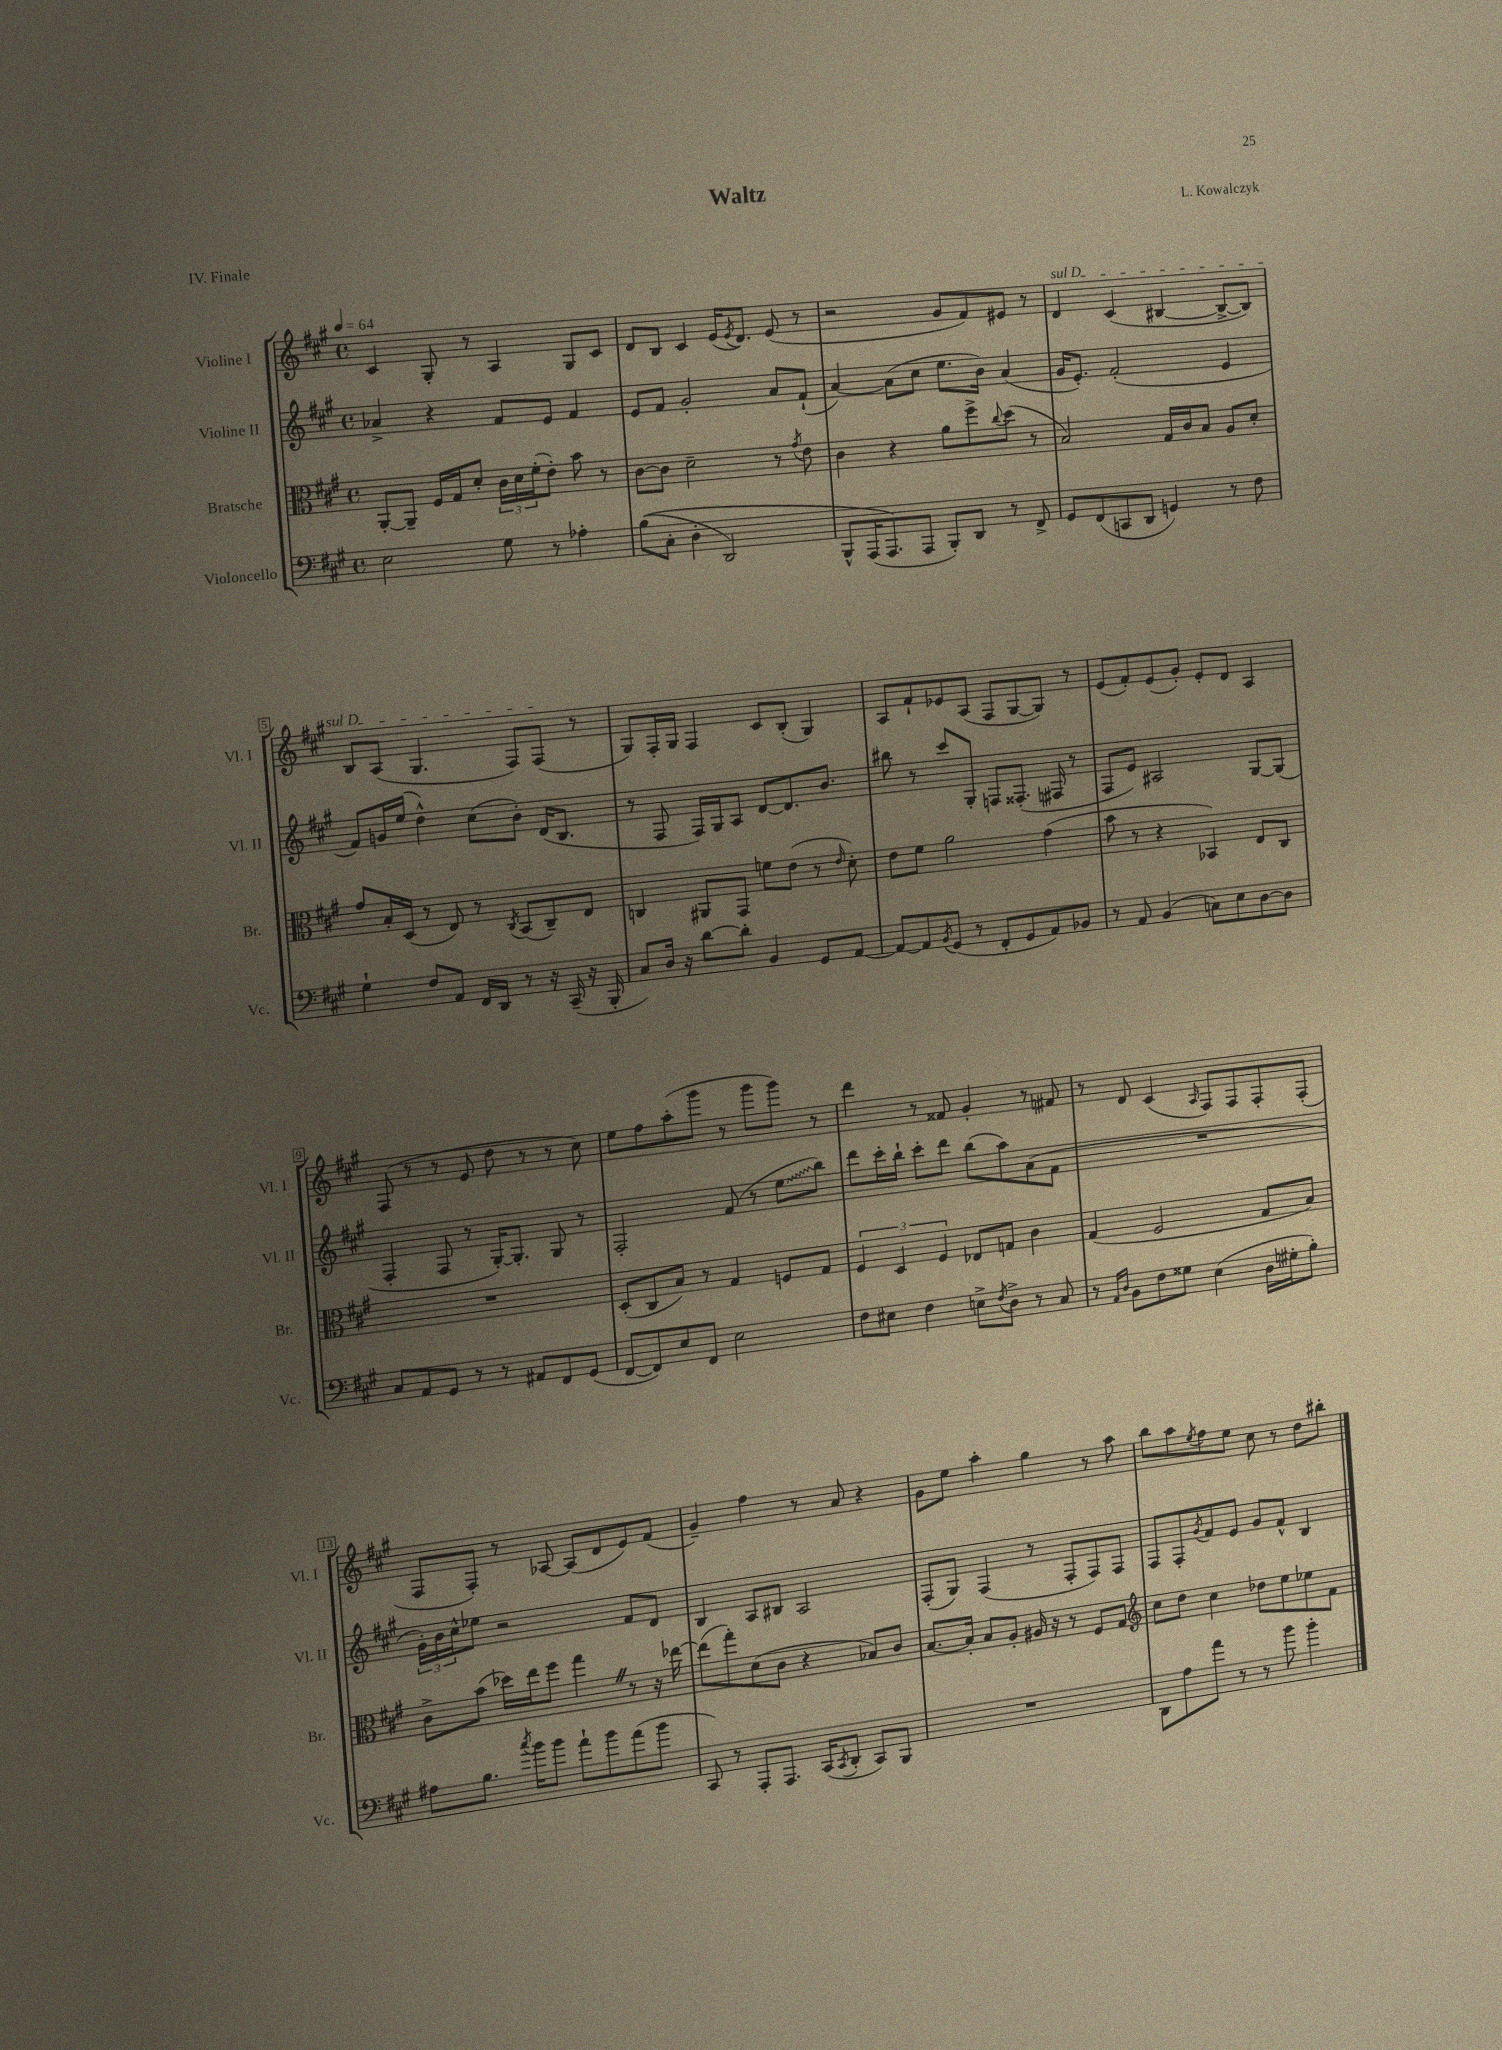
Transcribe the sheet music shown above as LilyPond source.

\header { title = "Waltz" composer = "L. Kowalczyk" piece = "IV. Finale" }
<<
\new StaffGroup <<
\new Staff = "s0" \with { instrumentName = "Violine I" shortInstrumentName = "Vl. I" } {
    \clef treble \key a \major \defaultTimeSignature \time 4/4 \tempo 4 = 64
    cis'4 gis8-. r8 a4 gis8 cis'8 |
    d'8 b8 cis'4 e'16( \acciaccatura { e'8 } d'8.) e'8( r8 |
    r2 gis'8 fis'8) eis'8 r8 |
    \once \override TextSpanner.bound-details.left.text = \markup { \italic "sul D" } d'4\startTextSpan cis'4( bis4~ bis8~-> bis8) |
    b8 a8( gis4. fis8) fis8\stopTextSpan( r8 |
    gis8) fis16-. gis16 fis4 cis'8 b8-.( gis4) |
    a8 fis'8-! ees'8 a8( fis8 gis8~ gis8) r8 |
    e'8( fis'8-.) e'8( gis'8-.) e'8-. d'8 a4 |
    fis8( r8 r8 e'8 d''8 r8 r8 cis''8) |
    e''8 fis''8 a''8-.( gis'''8 r8 gis'''8 gis'''8) r8 |
    d'''4 r8 fisis'8 gis'4-. r8 fis'8 |
    r8 d'8 cis'4( \grace { a16 } fis8) fis8 fis8-. fis8-.( |
    fis8 fis8-.) r8 aes8~ aes8( d'8 e'8) fis'8( |
    gis'4--) fis''4 r8 a'8 r4 |
    gis'8 e''8 a''4-. gis''4 r8 a''8 |
    b''8 a''8 \acciaccatura { e''8 } fis''8 e''8 cis''8 r8 d''8 bis''8-. \bar "|." |
}
\new Staff = "s1" \with { instrumentName = "Violine II" shortInstrumentName = "Vl. II" } {
    \clef treble \key a \major \defaultTimeSignature \time 4/4
    aes'4-> r4 fis'8 e'8 fis'4 |
    e'8 fis'8 gis'2-. a'8 fis'8-!( |
    a'4~) a'8( cis''8 e''8. b'16) a'4( |
    gis'16 e'8.-.) fis'2-.( e'4 |
    fis'8) g'16 e''16( d''4-^) cis''8( b'8-.) d'16( b8. |
    r8 fis8 fis16) gis16 a8 d'8~ d'8. b'8. |
    bis''8 r8 cis'''8 gis8-. f8 fisis8.-.( fis16 r8 |
    fis8 e'8) ais2 gis8~ gis8( |
    fis4-. fis8 r8 gis16~-.) gis8.-. gis8 r8 |
    fis2-. fis'8( r8 \once \override Glissando.style = #'zigzag e''8\glissando b''8) |
    d'''8 cis'''16-. b''16-! cis'''8-. d'''8 b''8( a''8) a'8( fis'8 |
    R1 |
    \tuplet 3/2 { gis'16-.) b'16 cis''16-^ } ees''8 r2 fis'8 d'8 |
    b4 a8 bis8 a2 |
    fis8-.( gis8) fis4( r8 fis8-. fis8) fis8 |
    fis8 fis8-. \acciaccatura { gis'8 } fis'8 e'8 gis'8 fis'8-^ b4 \bar "|." |
}
\new Staff = "s2" \with { instrumentName = "Bratsche" shortInstrumentName = "Br." } {
    \clef alto \key a \major \defaultTimeSignature \time 4/4
    a,8~-. a,8-- fis16 gis16 d'8-. \tuplet 3/2 { cis'16 d'16 fis'16-.( } e'8-.) b'8 r8 |
    cis'8~ cis'8 d'2-- r8 \acciaccatura { gis'8 } e'8 |
    cis'4 r4 a'8 fis''8-> \appoggiatura { cis''8 } d''8( r8 |
    b2) gis16 cis'16 b8 a8 d'8-. |
    gis'8 b16-. d16( r8 e8) r8 \acciaccatura { cis8 } b,8( cis8--) e8 |
    c4 ais,8 gis,8 f'8 e'8( r8 \grace { e'16 } d'8-.) |
    e'8 fis'8 a'2 gis'4( |
    b'8 r8 r4 bes,4) e8 cis8 |
    R1 |
    d8-.( cis8 b8) r8 gis4 f8 gis8 |
    \tuplet 3/2 { fis4 d4 fis4 } ees8 g8 cis'4 |
    gis4( fis2 gis8 b8) |
    cis'8-> b'8( des''16) e''16 fis''8 gis''4 \once \override BreathingSign.text = \markup { \musicglyph "scripts.caesura.straight" } \breathe r8 r16 ees''16~ |
    ees''8( gis''8-.) d'8( cis'8 r4 bes8) cis'8 |
    b8.~ b16-. b8 a8-. ais16 r16 r8 fis8 gis8 |
    \clef treble cis''8 d''8 cis''4 des''8 e''8 ees''8 fis'8 \bar "|." |
}
\new Staff = "s3" \with { instrumentName = "Violoncello" shortInstrumentName = "Vc." } {
    \clef bass \key a \major \defaultTimeSignature \time 4/4
    e2 gis8 r8 aes4-. |
    b8(\( cis8-. d4-. d,2) |
    b,,8-^ a,,16( a,,8.\) a,,8 b,,8-.) d,8 r8 fis,8-> |
    gis,8 fis,8( c,8 d,8 g,4) r8 fis8 |
    gis4-! fis8 a,8 fis,16 d,16 r8 r16 cis,16--( r16 b,,16-. |
    cis8) d16 r16 d'8~ d'8-. b,4 gis,8 a,8~ |
    a,8~ a,8 \acciaccatura { b,8 } gis,8( r8 fis,8-. gis,8 a,8) bes,8 |
    r8 a,8 b,4( c8) e8 d8~ d8 |
    cis8 a,8 gis,8 r8 r8 ais,8 fis,8 gis,8( |
    fis,8~ fis,8) e8 fis,8 e2 |
    fis8 eis8 fis4 e8-> \acciaccatura { fis8 } d8-> r8 cis8 |
    r8 \grace { a,16 d16 } b,8 fis8 gisis8 e4( d16 gis16-. b8-.) |
    ais8 b8. \acciaccatura { cis''8 } b'16 b'8 a'8-! b'8 a'8( b'8 |
    cis,8) r8 a,,8-. a,,8. cis,16( \acciaccatura { cis,8 } d,8-. cis,8) b,,8 |
    R1 |
    d,8 a8 a'8 r8 r8 b'8 b'4-. \bar "|." |
}
>>
>>
\layout { \context { \Score \override BarNumber.stencil = #(make-stencil-boxer 0.1 0.3 ly:text-interface::print) } }
